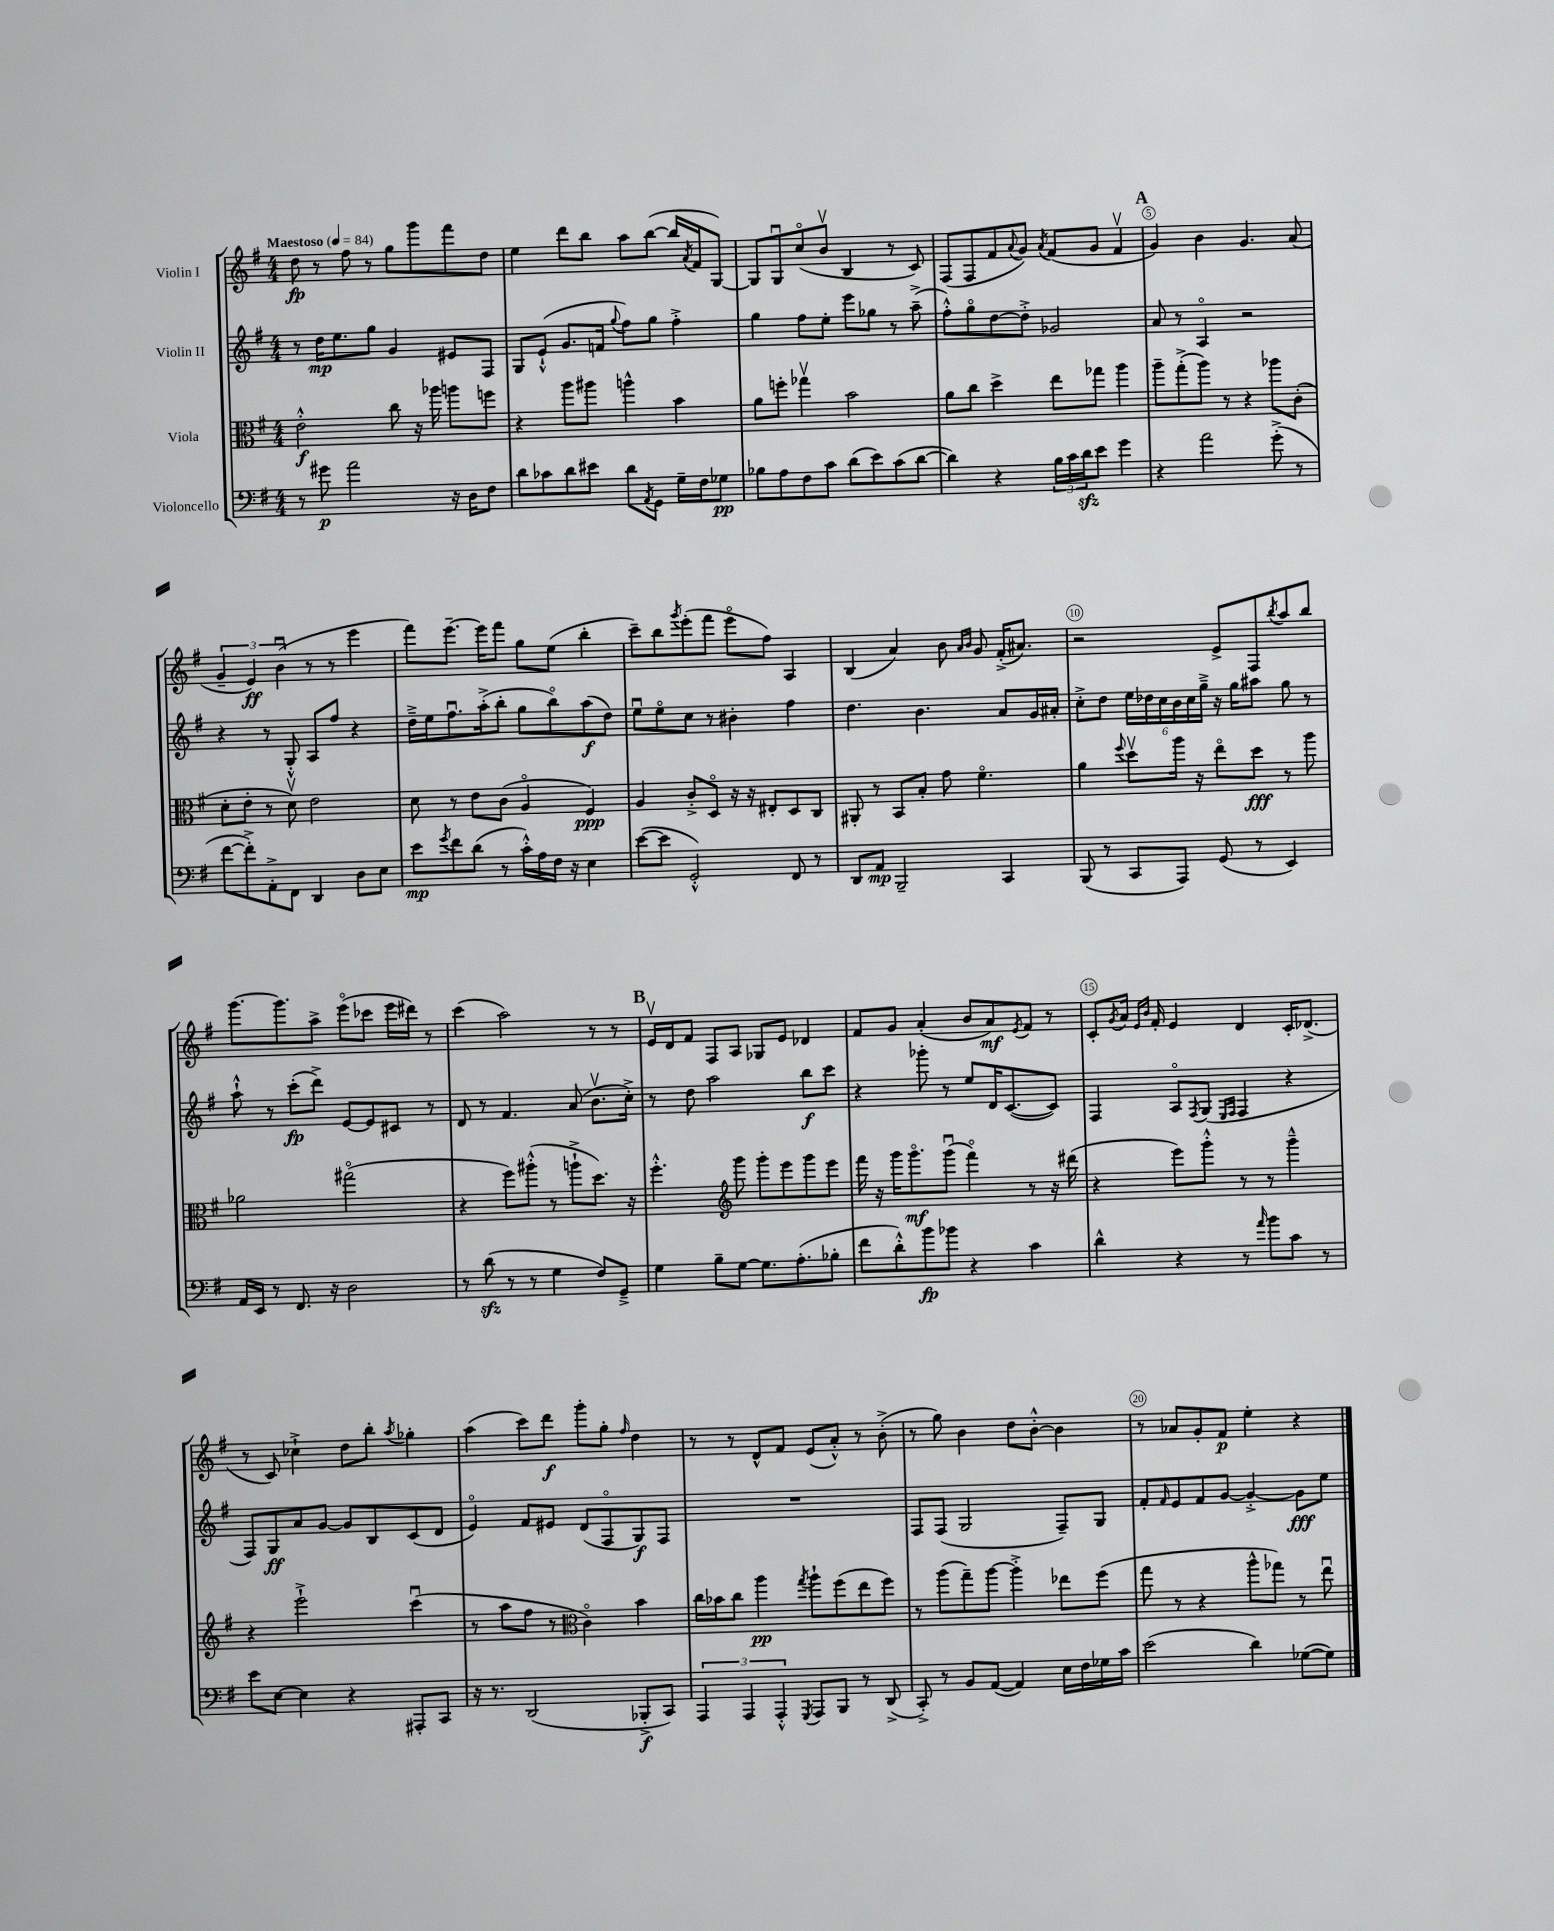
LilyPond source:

<<
\new StaffGroup <<
\new Staff = "s0" \with { instrumentName = "Violin I" } {
    \clef treble \key g \major \numericTimeSignature \time 4/4 \tempo "Maestoso" 4 = 84
    d''8\fp r8 fis''8 r8 g''8 g'''8 fis'''8 d''8 |
    e''4 d'''8 b''8 a''8 b''8~( b''16 \acciaccatura { a'8 } fis'16 g8~) |
    g8 g8\downbow c''8\flageolet( b'8\upbow b4 r8 c'8) |
    fis8( fis8 fis'8 \appoggiatura { a'8 } g'8) \acciaccatura { a'8 } fis'8( g'8 fis'4\upbow |
    \mark \markup { \bold "A" } g'4) b'4 g'4. a'8( |
    \tuplet 3/2 { g'4-- e'4\ff) b'4\downbow( } r8 r8 e'''4 |
    fis'''8) e'''8.~-- e'''16 fis'''8 g''8 e''8( b''4-. |
    c'''8--) b''8 \acciaccatura { g'''8 } e'''8-.( fis'''8 e'''8\flageolet fis''8) a4 |
    b4( a'4) b'8 \grace { a'16 b'16 } g'8 fis'16-.->( ais'8.) |
    r2 e'8-> fis8 \acciaccatura { b''8 } a''8 b''8 |
    g'''8.~ g'''8. a''8-> e'''8\flageolet( ces'''8 e'''16 dis'''16) r8 |
    c'''4( a''2) r8 r8 |
    \mark \markup { \bold "B" } e'16\upbow d'16 fis'8 fis8 a8 ges8 e'8 des'4 |
    fis'8 g'8 a'4-.( b'8 a'8\mf) \acciaccatura { e'8 } fis'8 r8 |
    c'8-. \acciaccatura { g'8 } a'16 \grace { e'16 b'16 } fis'16-. e'4 d'4 c'16-. des'8.->( |
    r8 c'8) ces''4-!-> d''8 b''8-. \acciaccatura { a''8 } ges''4-. |
    a''4( c'''8) d'''8\f g'''8-. g''8-. \grace { fis''16 } d''4 |
    r8 r8 d'8-^ fis'8 e'8( a'8-.-^) r8 b'8-.->( |
    r8 g''8) b'4 d''8 b'8~-.-^ b'4 |
    r8 aes'8 g'8-. fis'8\p e''4-. r4 \bar "|." |
}
\new Staff = "s1" \with { instrumentName = "Violin II" } {
    \clef treble \key g \major \numericTimeSignature \time 4/4
    r8 d''16\mp e''8. g''8 g'4 eis'8 fis8 |
    g8 e'8-!-^( g'8. f'16 \appoggiatura { g''8 } fis''8) g''8 fis''4-.-> |
    g''4 fis''8 e''8-. e'''8 ges''8 r8 a''8--->( |
    fis''8-.-^) g''8\flageolet d''8~ d''8-.-> ges'2 |
    \mark \markup { \bold "A" } a'8 r8 a4\flageolet r2 |
    r4 r8 g8-.-^ a8 fis''8 r4 |
    d''16---> e''16 fis''8.\downbow a''16-.->( b''8-. g''8 b''8\flageolet) a''8\f( d''8) |
    e''8\downbow e''8\flageolet c''8 r8 bis'4-. fis''4 |
    d''4. b'4. a'8 g'16 ais'16-. |
    c''8-.-> d''8 \tuplet 6/4 { e''16 des''16 c''16 b'16 c''16 g''16---> } r16 g''16 ais''8 g''8 r8 |
    a''8-!-^ r8 c'''8-.\fp( d'''8->) e'8~ e'8 cis'8 r8 |
    d'8 r8 fis'4. a'8( b'8.\upbow c''16-.->) |
    \mark \markup { \bold "B" } r8 d''8 a''2 b''8\f c'''8 |
    r4 ges'''8-. r8 e''8 d'16 c'8.~( c'8) |
    fis4 a8\flageolet \acciaccatura { fis8 } g8( \grace { e16 fis16 } fis4 r4 |
    fis8) g8\ff a'8 g'8~ g'8 b8 c'8( d'8 |
    e'4\flageolet) fis'8 eis'8 d'8( fis8\flageolet g8\f) fis8 |
    R1 |
    fis8 fis8( g2 fis8--) g8 |
    fis'8-. \grace { fis'16 } e'8 fis'8 g'8~ g'4~-.-> g'8\fff e''8 \bar "|." |
}
\new Staff = "s2" \with { instrumentName = "Viola" } {
    \clef alto \key g \major \numericTimeSignature \time 4/4
    e'2-.-^\f c''8 r16 aes''16 a''8 f''8 |
    r4 a''8 ais''8 a''4-^ b'4 |
    a'8 f''8-. ges''4\upbow b'2 |
    a'8 c''8 d''4-> e''8 ges''8 a''4 |
    \mark \markup { \bold "A" } a''8-- g''8-.->( a''8) r8 r4 aes''8 c'8-.( |
    d'8-. e'8-. r8 d'8\upbow) e'2 |
    d'8 r8 e'8 c'8( a4\flageolet fis4\ppp) |
    a4 c'8-.-> d8\flageolet r16 r16 eis8-. d8 c8 |
    ais,8-. r8 b,8 b8-. g'8 fis'4.\flageolet |
    a'4 \appoggiatura { fis''8 } d''8\upbow a''16 r16 e''8\flageolet d''8\fff r8 a''8 |
    aes'2 gis''2\flageolet( |
    r4 fis''8) ais''8-.-^( r8 a''8-!-> d''8.) r16 |
    \mark \markup { \bold "B" } fis''4.-.-^ \clef treble g'''8 g'''8-. e'''8 g'''8 e'''8 |
    fis'''16 r16 g'''16 g'''8.\flageolet\mf g'''8\downbow( fis'''4\flageolet) r8 r16 dis'''16( |
    r4 e'''8) g'''8-.-^ r8 r8 g'''4---^ |
    r4 e'''2-!-> c'''4\downbow( |
    r8 a''8 fis''8 r8 \clef alto c'4\flageolet) b'4 |
    c''16 bes'16 c''8 a''4\pp \acciaccatura { g''8 } a''8-! fis''8( e''8 fis''8) |
    r8 a''8( g''8--) a''8~ a''4-.-> ees''8 fis''8( |
    g''8 r8 r4 a''8-^ ges''8) r8 e''8\downbow \bar "|." |
}
\new Staff = "s3" \with { instrumentName = "Violoncello" } {
    \clef bass \key g \major \numericTimeSignature \time 4/4
    r8 gis'8\p a'2 r16 d16 fis8 |
    d'8 ces'8 d'8 eis'8 d'8 \acciaccatura { a,8 } g,8 g16-- fis16 ges8\pp |
    bes8 a8 fis8 c'8 d'8( e'8) c'8( d'8~ |
    d'4) r4 \tuplet 3/2 { b16 c'16 d'16\sfz } e'8 g'4 |
    \mark \markup { \bold "A" } r4 a'2 g'8-.->( r8 |
    fis'8~ fis'8-.->) a,8-.-> fis,8 d,4 d8 e8 |
    e'8\mp \acciaccatura { g'8 } fis'8 d'8( r8 c'16-.-^) a16 fis16 r16 e4 |
    e'8~( e'8 g,2-.-^) fis,8 r8 |
    d,8 a,8\mp b,,2-- c,4 |
    b,,8( r8 c,8 a,,8) g,8( r8 e,4) |
    a,16 e,16 r8 fis,8. r16 d2 |
    r8 d'8\sfz( r8 r8 g4 fis8) g,8---> |
    \mark \markup { \bold "B" } g4 b8-- g8~ g8. a8.-.( bes8-. |
    fis'8 d'8-.-^) b'8\fp bes'8 r4 c'4 |
    d'4-^ r4 r8 \grace { a'16 } b'8 c'8 r8 |
    e'8 e8~ e4 r4 ais,,8-. c,8 |
    r16 r8. d,2( bes,,8-.->\f c,8) |
    \tuplet 3/2 { a,,4 a,,4 a,,4-.-^ } \acciaccatura { g,,8 } a,,8 b,,8 r8 d,8->( |
    c,8-.->) r8 b,8 a,8~( a,4) e16 fis16 ges16 c'16 |
    e'2( d'4) ges8~( ges8) \bar "|." |
}
>>
>>
\layout { \context { \Score \override BarNumber.break-visibility = ##(#f #t #t) barNumberVisibility = #(every-nth-bar-number-visible 5) \override BarNumber.stencil = #(make-stencil-circler 0.1 0.3 ly:text-interface::print) } }
